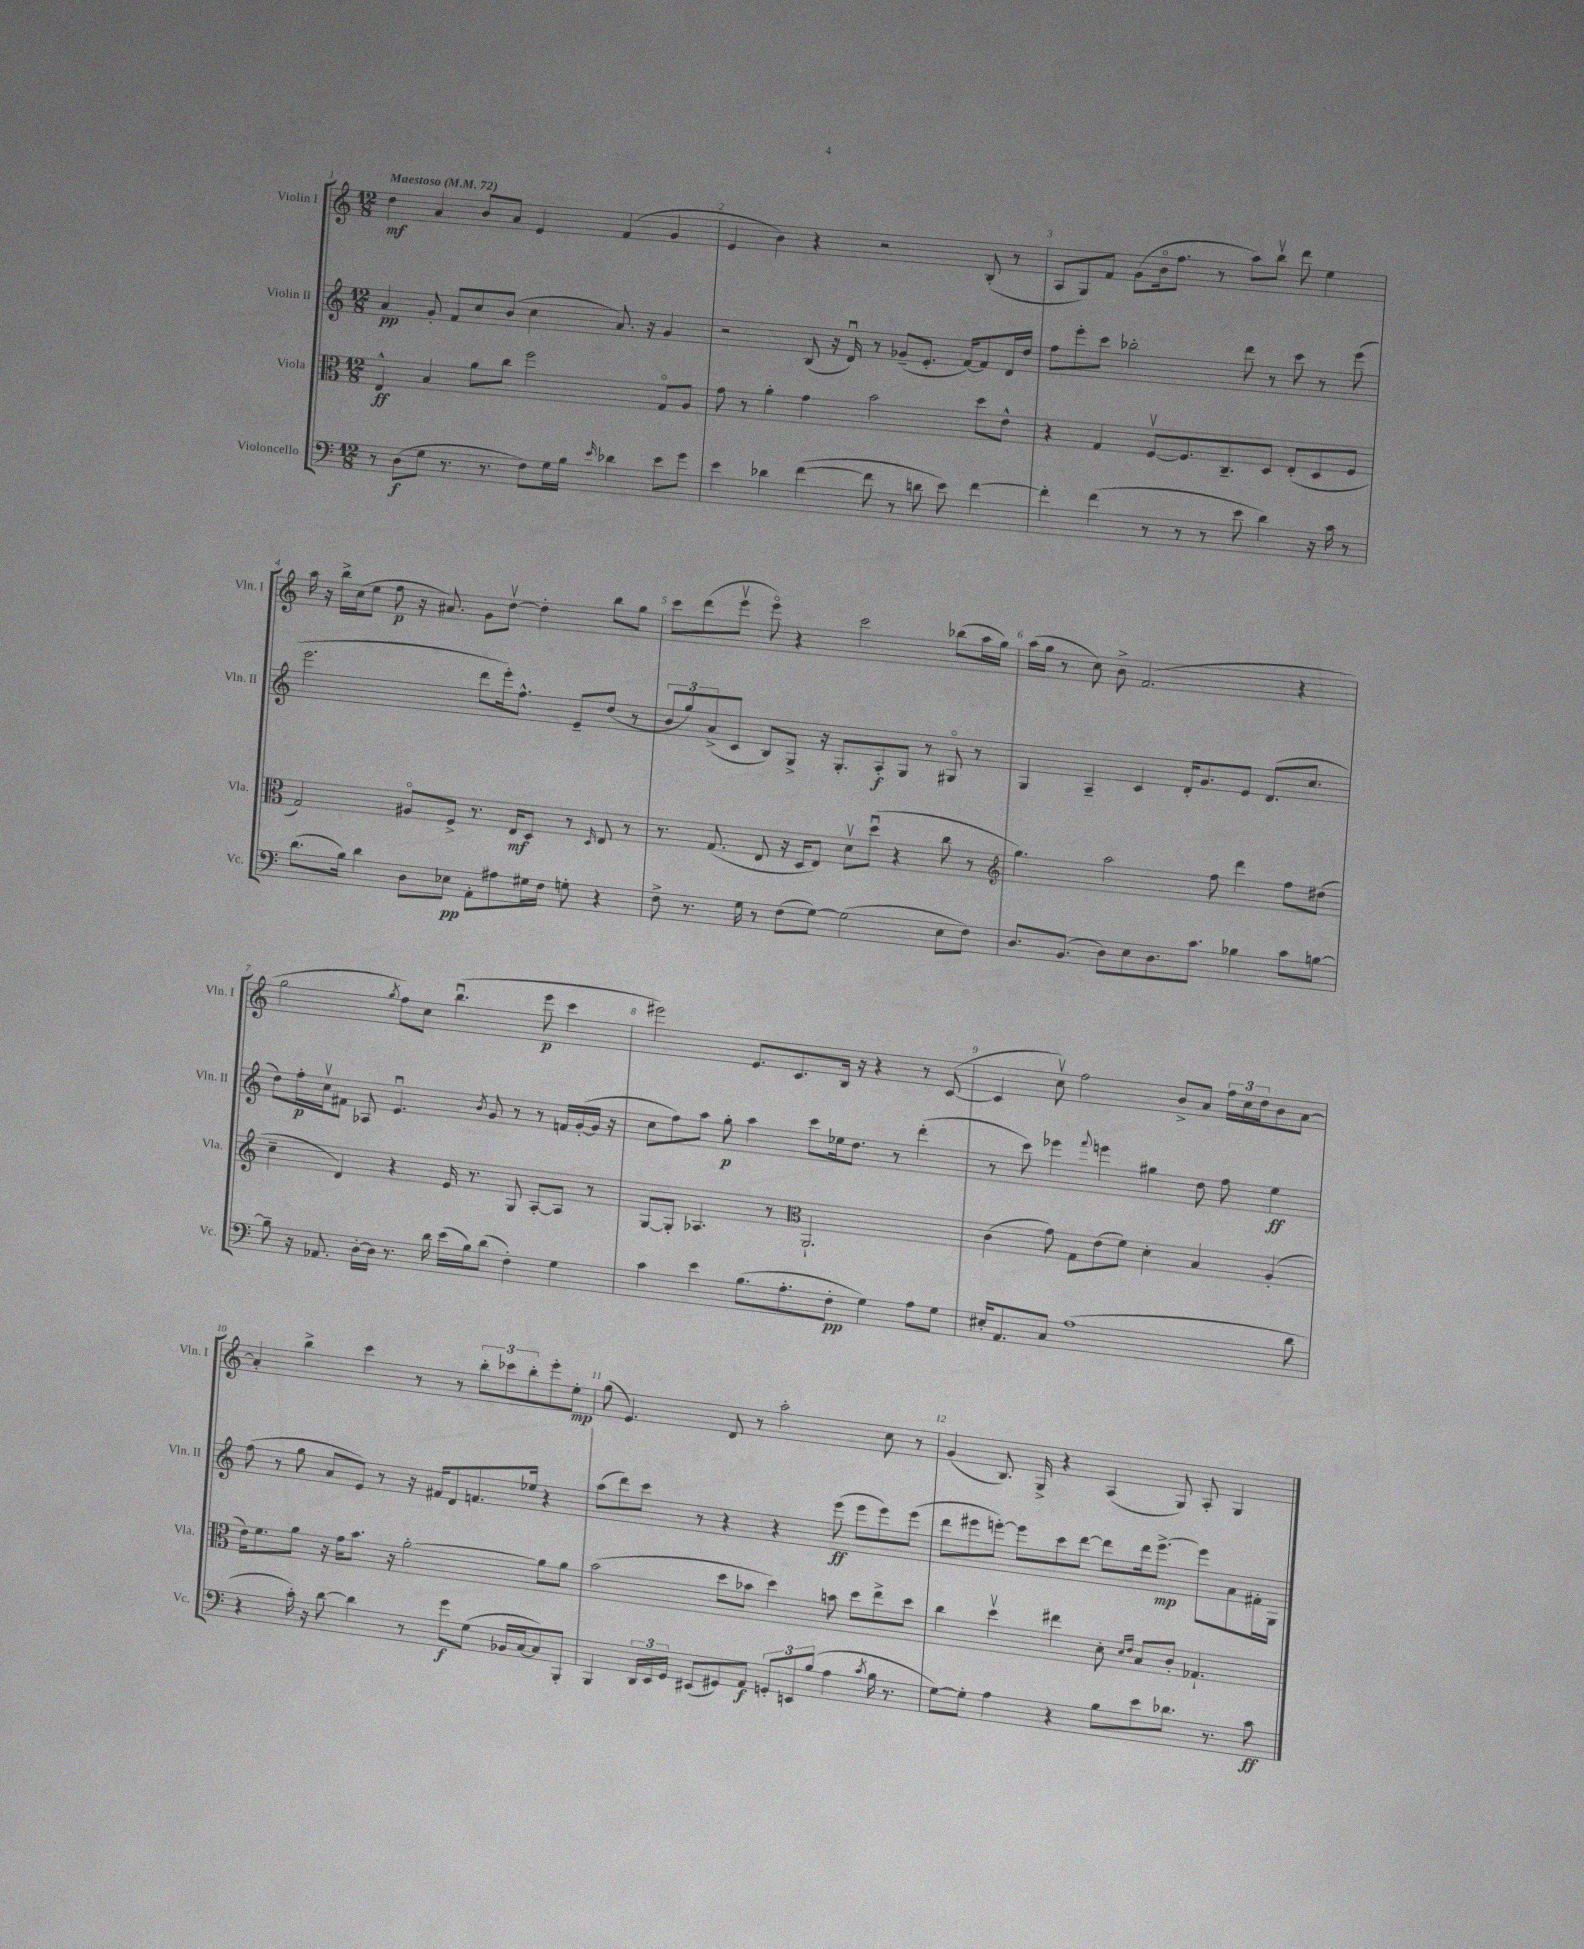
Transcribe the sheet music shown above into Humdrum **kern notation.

**kern	**kern	**kern	**kern
*staff4	*staff3	*staff2	*staff1
*clefF4	*clefC3	*clefG2	*clefG2
*k[]	*k[]	*k[]	*k[]
*M12/8	*M12/8	*M12/8	*M12/8
*MM72	*MM72	*MM72	*MM72
8r	4E^^	4a	4dd
(8D	.	.	.
8G	4B	8g'	4a
8.r	.	8f	.
.	8a	8cc	8b
8.r	.	.	.
.	8cc	(8b	8a
8F)	2ff	4cc	4e
16G	.	.	.
16B	.	.	.
16qqe	.	.	.
4d-	.	8.a)	(4f
.	.	16r	.
8e	8Go	4g	4g
8g	8A	.	.
=	=	=	=
4e	8g	2r	4e
.	8r	.	.
4d-	4a'	.	4b)
([4f	4g	(8B	4r
.	.	16r	.
.	.	16du)	.
8f]	2b	8r	2r
8r	.	(8g-~	.
8d	.	8.e'	.
8e)	.	.	.
.	.	[16f)	.
[4f	8dd	8f]	(8B'
.	8e^^	16d	8r
.	.	16dd	.
=	=	=	=
4f']	4r	8ff	8A
.	.	8eee'	8G)
(4f	4G	8ccc	8f
.	.	2bb-'	(8g
8r	[8Fv	.	16bo
.	.	.	8.ff
8r	8.F]	.	.
8r	.	.	8r
.	8.C~	.	.
8e	.	8ddd	8aa)
4d)	8D	8r	8bbv
.	(8E'	8ccc	8ddd
16r	8D	8r	4ee
16c	.	.	.
8r	8F	(8eee	.
=	=	=	=
(8.d	2G)	2.eee	16aa
.	.	.	16r
.	.	.	16bb^
16B)	.	.	(16cc
4d	.	.	8ee
.	.	.	8ff
8D	8A#o	.	16r
.	.	.	8.a#)
8E-	8F^	.	.
8AA'	8.r	8ddd	8g
8A#	.	16eee')	[8ddv
.	16E	8.ff^^	.
16G#	8D	.	4dd']
16F	.	.	.
8G'	8r	8e~	.
.	16qqD	.	.
4r	8E	(8dd	8bb
.	8r	8r	8gg
=	=	=	=
8F^	8.r	12b	8ccc
.	.	12gg)	.
8.r	.	.	(8ddd
.	.	(12a^	.
.	(8.G	.	.
.	.	8c	8eeev
16G	.	.	.
8r	8E	8B)	8eeeo)
(8F	16r	8G^	4r
.	16D	.	.
[8G)	8E)	16r	.
.	.	8.G'	.
(2G]	8dv	.	2ccc
.	(8ddu	8A'	.
.	4r	8G	.
.	.	8r	.
8E	8cc	8G#o	(8bb-
8F)	8r	8r	16aa
.	.	.	16gg)
=	=	=	=
*	*clefG2	*	*
8.D	4.gg)	4G	(16aa
.	.	.	16gg
.	.	.	8r
(8.BB	.	.	.
.	.	4A~	8cc)
8D)	2aa	.	8b^
8E	.	4c	(2.f
8.D	.	.	.
.	.	16d'	.
8.c	.	8.g	.
.	8ff	.	.
4B-	4ddd	8e	.
.	.	(8.d	.
8c	8ff	.	4r
.	.	8.cc	.
[8B	(8dd#	.	.
=	=	=	=
8B~]	4cc~	8dd)	2gg
16r	.	16ff'	.
8.AA-	.	16ccv	.
.	4d)	8f#	.
[16D'	.	8A-	.
16D]	.	.	.
.	.	.	8qgg
8.r	4r	4.eu	8ff)
.	.	.	8cc
16d	.	.	.
(16e	16e	.	(4.bbu
16B)	8.r	.	.
.	.	8qb	.
(8d	.	8g	.
4F')	8G	8r	.
.	[8A'	8r	8eee
4G	8A]	16f	4ccc
.	.	([16g'	.
.	8r	16g]	.
.	.	16r	.
=	=	=	=
4c	[8G	8cc	2eee#)
.	8G']	8ff)	.
4e	4.A-	8aa	.
.	.	8gg'	.
(8.B	.	4aa	8.e
.	8r	.	.
8.A'	.	.	8.c
*	*clefC3	*	*
.	2.AA`	8ccc	.
8F'	.	16ee-	16B
.	.	8.dd	16r
4G)	.	.	4r
.	.	8r	.
8A	.	(4ddd'	8r
8G	.	.	([8c
=	=	=	=
16E#'	(4c	8r	4c]
8.AA	.	.	.
.	.	8ccc)	.
8C	8g)	4eee-	8ccv)
(1A	8G	.	2ff
.	.	8qqfff	.
.	(8e	4eee	.
.	8f)	.	.
.	4d'	4gg#	.
.	.	.	8b^
.	4B	8dd	8a
.	.	8ff	24ff
.	.	.	24cc
.	.	.	24dd
.	(4A'	4ee	8b
8d	.	.	[8a
=	=	=	=
4r	16e)	(8ff	4a']
.	8.f	.	.
.	.	8r	.
16c')	8a	8gg	4bb^
16r	.	.	.
[8d	16r	8a	.
.	16g	.	.
4d]	8.b	8e)	4ccc
.	.	8r	.
.	16r	.	.
8r	[2a'	16r	8r
.	.	16f#	.
8g	.	8d	8r
(8G	.	8.f	12bb'
.	.	.	12ccc-
16BB-	.	.	.
.	.	.	12bb'
[16C	.	16ee-	.
8C])	8a]	4r	8eee'
8BBB'	8a	.	8ee'
=	=	=	=
4BBB	(2b	(8aa	(8gg
.	.	8ddd)	4.e)
24DD	.	8ccc	.
24EE	.	.	.
24GG	.	.	.
(8EE#	.	8r	.
8GG#)	8dd	4r	8d
8AA	8b-	.	8r
12GG'	4dd)	4r	2aa'
12EE	.	.	.
(12B	.	.	.
4A	8b	(8eee	.
.	8dd	8eee	.
8qc	.	.	.
16B	8ee^	8eee)	8cc
8.r	.	.	.
.	8dd	(8eee	8r
=	=	=	=
[8G)	4cc	8ddd	(4g
8G']	.	8eee#	.
4A	4ddv	[8eee')	8.B)
.	.	8eee]	.
.	.	.	16G^
4r	4ee#	8ccc	4r
.	.	[8ddd	.
8B	8d'	8ddd]	(4A
.	16qqd	.	.
.	16qqe	.	.
8e	8B	16ddd	.
.	.	[8.eee^	.
8.d-	8c'	.	8G)
.	4.G-`	8eee]	8A'
8.r	.	.	.
.	.	8a	4G
8c	.	16f#'	.
.	.	16G	.
==	==	==	==
*-	*-	*-	*-
